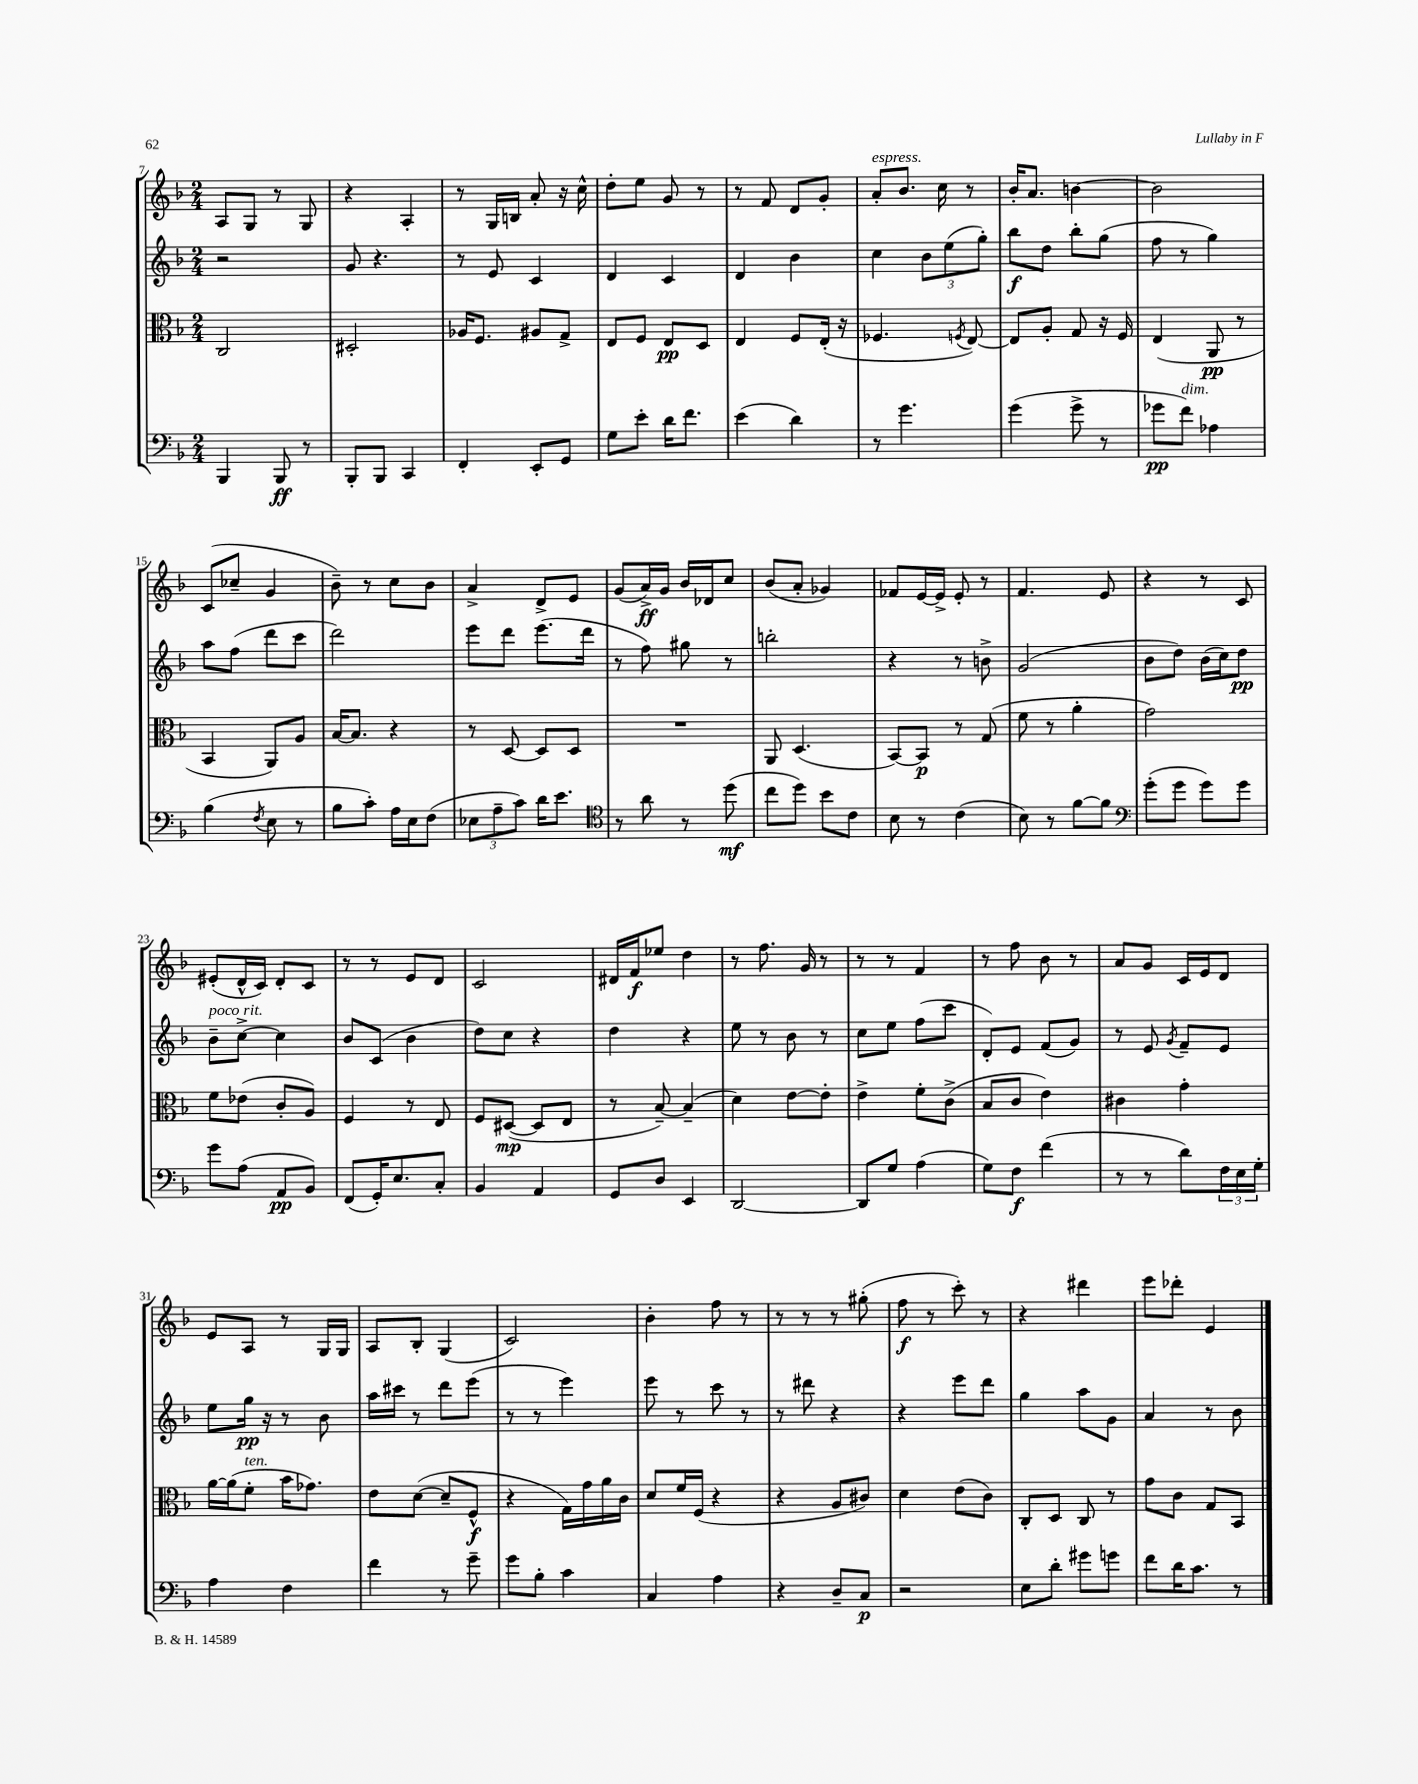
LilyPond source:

<<
\new StaffGroup <<
\new Staff = "s0" {
    \clef treble \key f \major \numericTimeSignature \time 2/4
    a8 g8 r8 g8 |
    r4 a4-. |
    r8 g16 b16 a'8-. r16 c''16-^ |
    d''8-. e''8 g'8 r8 |
    r8 f'8 d'8 g'8-. |
    a'8-.^\markup { \italic "espress." } bes'8. c''16 r8 |
    bes'16-. a'8. b'4~ |
    b'2 |
    c'8( ces''8-- g'4 |
    bes'8--) r8 c''8 bes'8 |
    a'4-> d'8-> e'8 |
    g'8( a'16->\ff) g'16 bes'16 des'16 c''8 |
    bes'8( a'8-. ges'4) |
    fes'8 e'16~ e'16-> e'8-. r8 |
    f'4. e'8 |
    r4 r8 c'8 |
    eis'8-.( d'16-^ c'16) d'8-. c'8 |
    r8 r8 e'8 d'8 |
    c'2 |
    dis'16 f'16\f ees''8 d''4 |
    r8 f''8. g'16 r8 |
    r8 r8 f'4 |
    r8 f''8 bes'8 r8 |
    a'8 g'8 c'16 e'16 d'8 |
    e'8 a8 r8 g16 g16 |
    a8 bes8-. g4( |
    c'2) |
    bes'4-. f''8 r8 |
    r8 r8 r8 gis''8-.( |
    f''8\f r8 c'''8-.) r8 |
    r4 dis'''4 |
    e'''8 des'''8-. e'4 \bar "|." |
}
\new Staff = "s1" {
    \clef treble \key f \major \numericTimeSignature \time 2/4
    r2 |
    g'8 r4. |
    r8 e'8 c'4 |
    d'4 c'4 |
    d'4 bes'4 |
    c''4 \tuplet 3/2 { bes'8 e''8( g''8-.) } |
    bes''8\f d''8 bes''8-. g''8( |
    f''8 r8 g''4) |
    a''8 f''8( d'''8 c'''8 |
    d'''2) |
    e'''8 d'''8 e'''8.( d'''16 |
    r8 f''8) gis''8 r8 |
    b''2-. |
    r4 r8 b'8-> |
    g'2( |
    bes'8 d''8) bes'16( c''16) d''8\pp |
    bes'8--^\markup { \italic "poco rit." } c''8~-> c''4 |
    bes'8 c'8( bes'4 |
    d''8) c''8 r4 |
    d''4 r4 |
    e''8 r8 bes'8 r8 |
    c''8 e''8 f''8( c'''8 |
    d'8-.) e'8 f'8( g'8) |
    r8 e'8 \acciaccatura { g'8 } f'8-- e'8 |
    e''8 g''16\pp r16 r8 bes'8 |
    a''16 cis'''16 r8 d'''8 e'''8( |
    r8 r8 e'''4) |
    e'''8 r8 c'''8 r8 |
    r8 dis'''8 r4 |
    r4 e'''8 d'''8 |
    g''4 a''8 g'8 |
    a'4 r8 bes'8 \bar "|." |
}
\new Staff = "s2" {
    \clef alto \key f \major \numericTimeSignature \time 2/4
    c2 |
    dis2-. |
    aes16 f8. ais8 g8-> |
    e8 f8 e8\pp d8 |
    e4 f8 e16-.( r16 |
    fes4. \acciaccatura { f8 } e8~) |
    e8 a8-. g8 r16 f16 |
    e4( a,8\pp r8 |
    bes,4 a,8) a8 |
    bes16~ bes8. r4 |
    r8 d8~ d8 d8 |
    R2 |
    a,8 d4.( |
    bes,8~) bes,8\p r8 g8( |
    f'8 r8 a'4-. |
    g'2) |
    f'8 ees'8( c'8-. a8) |
    f4 r8 e8 |
    f8 dis8~\mp( dis8 e8 |
    r8 bes8~--) bes4--( |
    d'4) e'8~ e'8-. |
    e'4-> f'8-. c'8->( |
    bes8 c'8 e'4) |
    cis'4 g'4-. |
    a'16~ a'16( f'8-.^\markup { \italic "ten." } bes'16 ges'8.) |
    e'8 d'8~( d'8-- f8-^\f |
    r4 g16) g'16 a'16 c'16 |
    d'8 f'16 f16( r4 |
    r4 a8 cis'8) |
    d'4 e'8( c'8) |
    c8-. d8 c8 r8 |
    g'8 c'8 g8 bes,8 \bar "|." |
}
\new Staff = "s3" {
    \clef bass \key f \major \numericTimeSignature \time 2/4
    bes,,4 bes,,8\ff r8 |
    bes,,8-. bes,,8 c,4 |
    f,4-. e,8-. g,8 |
    g8 e'8-. d'16 f'8. |
    e'4( d'4) |
    r8 g'4. |
    g'4( g'8-> r8 |
    ges'8\pp f'8^\markup { \italic "dim." }) aes4 |
    bes4( \acciaccatura { f8 } e8 r8 |
    bes8 c'8-.) a16 e16 f8( |
    \tuplet 3/2 { ees8 a8-- c'8) } d'16 e'8. |
    \clef tenor r8 a'8 r8 d''8\mf( |
    c''8 d''8) bes'8 c'8 |
    bes8 r8 c'4( |
    bes8) r8 f'8~ f'8 |
    \clef bass g'8-.( g'8 g'8) g'8 |
    g'8 a8( a,8\pp bes,8) |
    f,8( g,16-.) e8. c8-. |
    bes,4 a,4 |
    g,8 d8 e,4 |
    d,2~ |
    d,8 g8 a4( |
    g8) f8\f f'4( |
    r8 r8 d'8) \tuplet 3/2 { f16 e16 g16-. } |
    a4 f4 |
    f'4 r8 g'8-- |
    g'8 bes8-. c'4 |
    c4 a4 |
    r4 d8-- c8\p |
    r2 |
    e8 d'8-. gis'8 g'8 |
    f'8 d'16 c'8. r8 \bar "|." |
}
>>
>>
\layout { \context { \Score currentBarNumber = #7 } }
